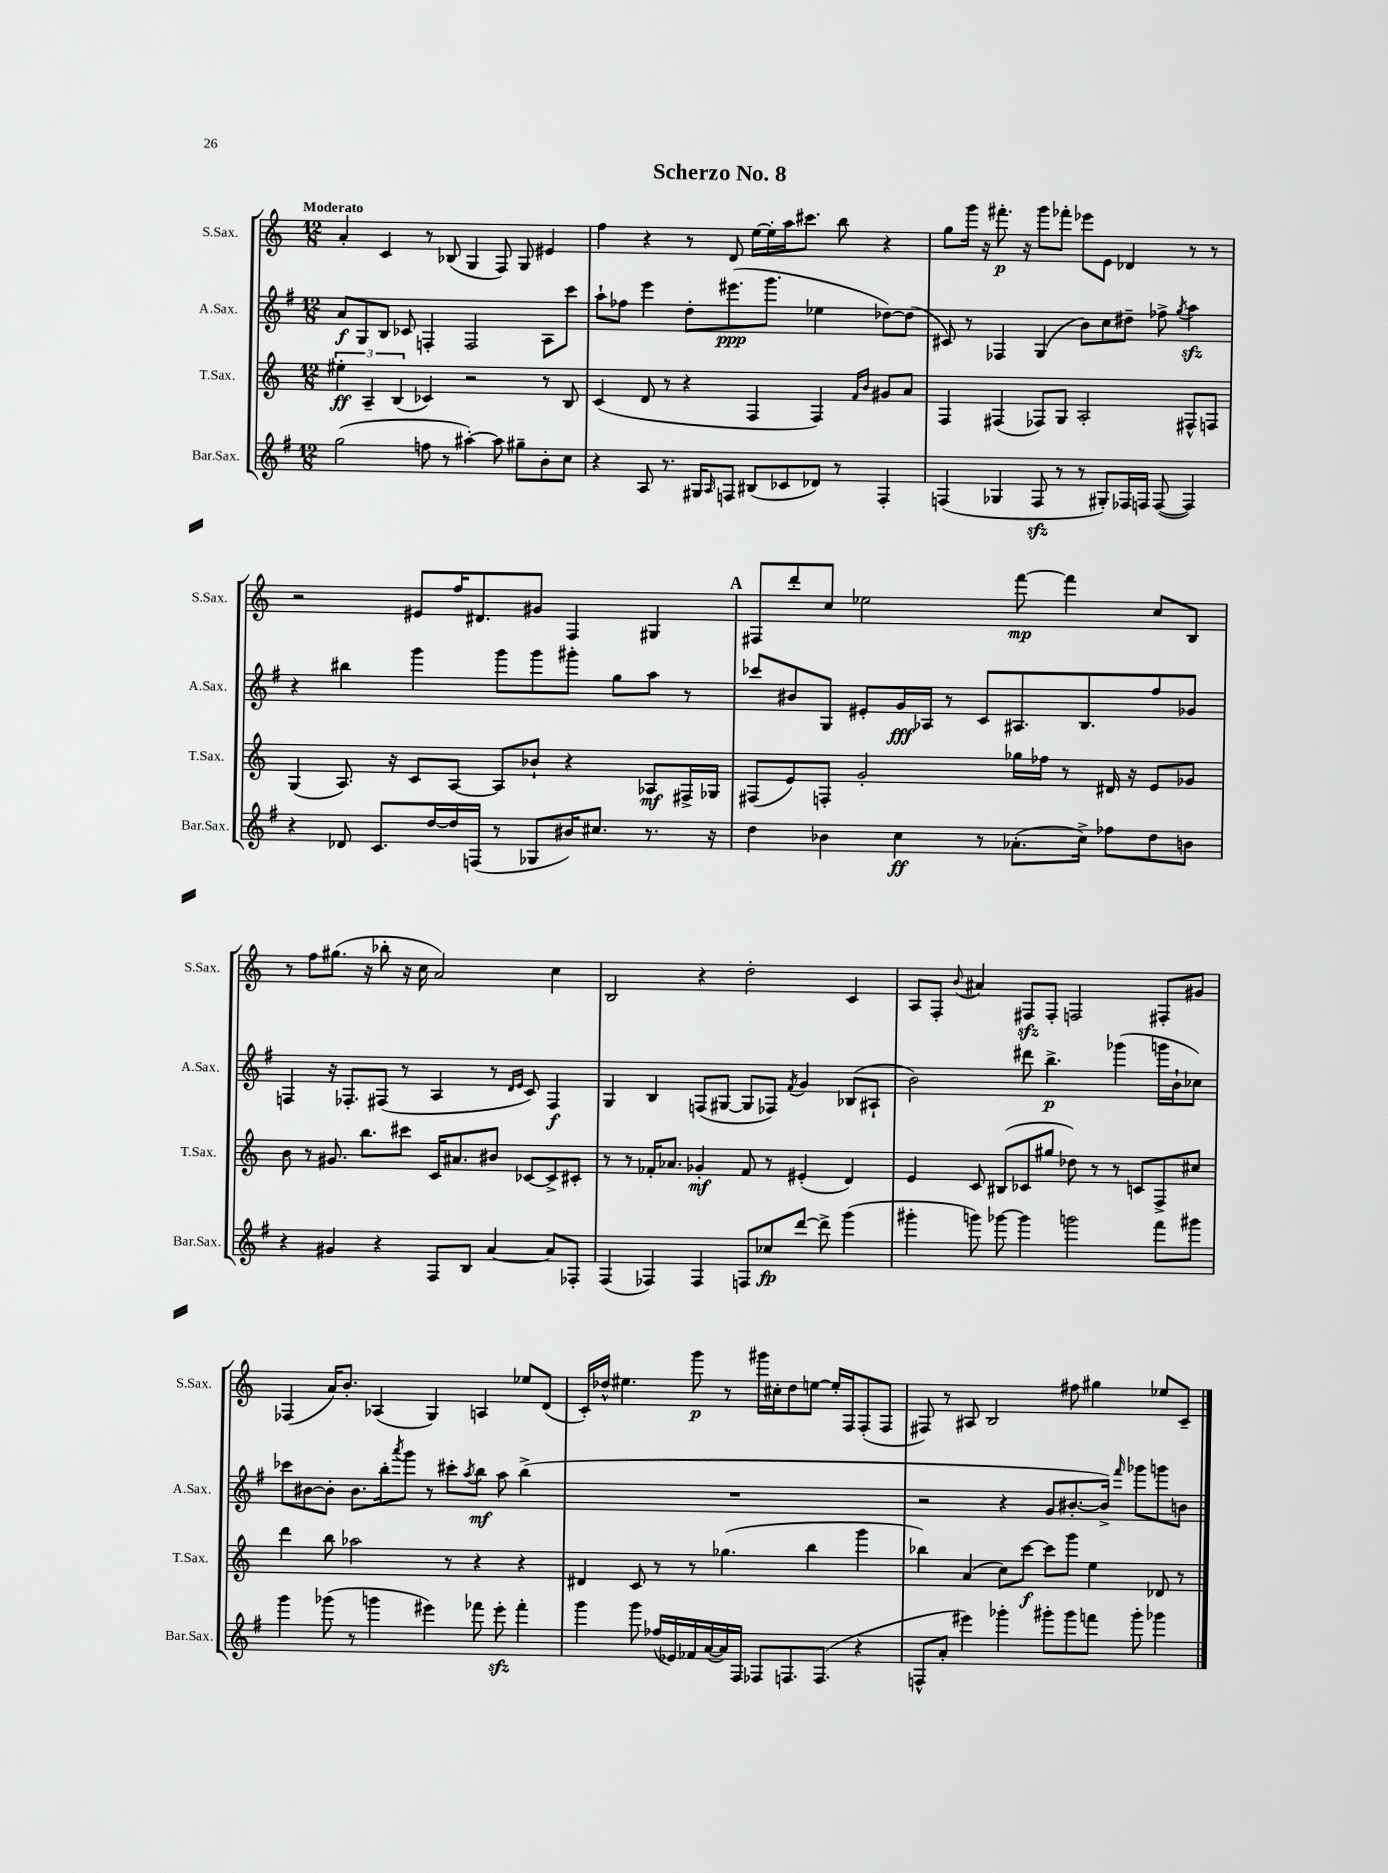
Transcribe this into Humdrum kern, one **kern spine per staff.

**kern	**dynam	**kern	**dynam	**kern	**dynam	**kern	**dynam
*part4	*part4	*part3	*part3	*part2	*part2	*part1	*part1
*staff4	*staff4	*staff3	*staff3	*staff2	*staff2	*staff1	*staff1
*I"Bar.Sax.	*	*I"T.Sax.	*	*I"A.Sax.	*	*I"S.Sax.	*
*I'Bar.Sax.	*	*I'T.Sax.	*	*I'A.Sax.	*	*I'S.Sax.	*
*clefG2	*	*clefG2	*	*clefG2	*	*clefG2	*
*k[f#]	*	*k[]	*	*k[f#]	*	*k[]	*
*M12/8	*	*M12/8	*	*M12/8	*	*M12/8	*
=1	=1	=1	=1	=1	=1	=1	=1
!	!	!	!	!	!	!LO:TX:a:B:t=Moderato	!
(2gg\	.	6ee#X'\	ff	8a/L	f	4a'/	.
.	.	.	.	8G/	.	.	.
.	.	6A~/	.	.	.	.	.
.	.	.	.	8B/J	.	4c/	.
.	.	(6B/	.	.	.	.	.
.	.	.	.	8c-X/	.	.	.
8ffn\	.	4c-X/)	.	4Fn'/	.	8r	.
8r	.	.	.	.	.	(8B-X/	.
[4aa#X'\)	.	2r	.	2F/	.	4G/	.
8aa#\]	.	.	.	.	.	8F/)	.
8gg#X~\L	.	.	.	.	.	8G/	.
8b'\	.	8r	.	8A\L	.	4e#X/	.
8cc\J	.	8B/	.	8ccc\J	.	.	.
=2	=2	=2	=2	=2	=2	=2	=2
4r	.	(4c/	.	8aa`\L	.	4ff\	.
.	.	.	.	8ff-X\J	.	.	.
8A/	.	8d/	.	4eee\	.	4r	.
8.r	.	8r	.	.	.	.	.
.	.	4r	.	8dd'\L	.	8r	.
16G#X/KL	.	.	.	.	.	.	.
16qqA/	.	.	.	.	.	.	.
8Fn/J	.	.	.	(8.eee#X\	ppp	8d/	.
(8B#X/L	.	4F/	.	.	.	[16ee\LL	.
.	.	.	.	8.ggg\J	.	16ee'\]	.
8c-X/	.	.	.	.	.	16aa\J	.
.	.	.	.	.	.	8.ccc#X\J	.
8d-X/J)	.	4F/)	.	4ee-X\	.	.	.
8r	.	.	.	.	.	8bb\	.
.	.	16qqf/LL	.	.	.	.	.
.	.	16qqb/JJ	.	.	.	.	.
4F'/	.	8g#X/L	.	[8dd-X\L)	.	4r	.
.	.	8a/J	.	(8dd-\J]	.	.	.
=3	=3	=3	=3	=3	=3	=3	=3
(4Fn/	.	4F/	.	8c#X/)	.	8gg\L	.
.	.	.	.	8r	.	16ggg\Jk	.
.	.	.	.	.	.	16r	.
4G-X/	.	(4F#X/	.	4F-X/	.	8.fff#X'\	p
.	.	.	.	.	.	16r	.
8Fzz/	.	8F-X/L)	.	(4G/	.	8ggg\L	.
8r	.	8G/J	.	.	.	8fff-X'\J	.
8r	.	2A'/	.	8b\L)	.	8eee-X\L	.
8G#X'/L)	.	.	.	8cc\	.	8e\J	.
16F-X/L	.	.	.	8dd#X~\J	.	4d-X/	.
16Fn/JJ	.	.	.	.	.	.	.
([8F/	.	.	.	8ff-X^\	.	.	.
.	.	.	.	8qgg/	.	.	.
4F/])	.	8F#X^^/L	.	4aazz\	.	8r	.
.	.	8Fn/J	.	.	.	8r	.
!!LO:LB:g=z
=4	=4	=4	=4	=4	=4	=4	=4
4r	.	(4G/	.	4r	.	2r	.
8d-X/	.	8.A/)	.	4bb#X\	.	.	.
8.c/L	.	.	.	.	.	.	.
.	.	16r	.	.	.	.	.
.	.	8c/L	.	4ggg\	.	8e#X/L	.
[16dd/L	.	.	.	.	.	.	.
16dd/]	.	[8A/J	.	.	.	16ff/K	.
(16Fn/JJ	.	.	.	.	.	8.d#X/	.
8r	.	8A/L]	.	8ggg\L	.	.	.
8G-X/L	.	8b-X`/J	.	8ggg\	.	8g#X/J	.
16b#X/K)	.	4r	.	8ggg#X'\J	.	4F/	.
8.cc#X/J	.	.	.	.	.	.	.
.	.	.	.	8gg\L	.	.	.
8.r	.	8A-X/L	mf	8aa\J	.	4G#X/	.
.	.	16F#X^/L	.	8r	.	.	.
16r	.	16G-X/JJ	.	.	.	.	.
!!LO:REH:place=s1:t=A
=5	=5	=5	=5	=5	=5	=5	=5
4dd\	.	(8F#X/L	.	8ccc-X/L	.	8F#X/L	.
.	.	8e/)	.	8b#X/	.	8ddd'/	.
4b-X\	.	8Fn'/J	.	8G/J	.	8cc/J	.
.	.	2g'/	.	8e#X'/L	.	2ee-X\	.
4cc\	ff	.	.	16g/L	fff	.	.
.	.	.	.	16A-X/JJ	.	.	.
.	.	.	.	8r	.	.	.
8r	.	.	.	8c/L	.	.	.
(8.a-X'\L	.	16gg-X\LL	.	8.A#X/	.	[8fff\	mp
.	.	16ff-X\JJ	.	.	.	.	.
.	.	8r	.	.	.	4fff\]	.
16cc^\Jk)	.	.	.	8.B/	.	.	.
8ff-X\L	.	16d#X/	.	.	.	.	.
.	.	16r	.	.	.	.	.
8dd\	.	8e/L	.	8ff#/	.	8cc/L	.
8bn\J	.	8g-X/J	.	8g-X/J	.	8B/J	.
!!LO:LB:g=z
=6	=6	=6	=6	=6	=6	=6	=6
4r	.	8b\	.	4Fn/	.	8r	.
.	.	8r	.	.	.	8ff\L	.
4g#X/	.	8.g#X/	.	16r	.	(8.gg#X\J	.
.	.	.	.	8.F-X'/L	.	.	.
.	.	8.bb\L	.	.	.	16r	.
4r	.	.	.	(8F#X/J	.	8bb-X'\	.
.	.	8ccc#X\J	.	8r	.	16r	.
.	.	.	.	.	.	16cc\	.
8F#/L	.	16c/KL	.	4A/	.	2a/)	.
.	.	8.a#X/	.	.	.	.	.
8B/J	.	.	.	.	.	.	.
[4a/	.	8b#X/J	.	8r	.	.	.
.	.	.	.	16qqd/LL	.	.	.
.	.	.	.	16qqe/JJ	.	.	.
.	.	[8c-X/L	.	8c/)	.	.	.
8a/L]	.	8c-^/]	.	4F#/	f	4cc\	.
8F-X'/J	.	8c#X'/J	.	.	.	.	.
=7	=7	=7	=7	=7	=7	=7	=7
(4F#/	.	8r	.	4G/	.	2B/	.
.	.	8r	.	.	.	.	.
4F-X/)	.	16f-X'/KL	.	4B/	.	.	.
.	.	8.a-X/J	.	.	.	.	.
4F-/	.	4g-X'/	mf	(8Fn/L	.	4r	.
.	.	.	.	[8G#X/J	.	.	.
8Fn/L	.	8f-/	.	8G#/L]	.	2dd'\	.
8cc-X/	fp	8r	.	8F-X/J)	.	.	.
.	.	.	.	8qf#/	.	.	.
[8ddd/J	.	(4e#X'/	.	4g/	.	.	.
8ddd^\]	.	.	.	.	.	.	.
(4ggg\	.	4d/)	.	(8B-X/L	.	4c/	.
.	.	.	.	8A#X`/J	.	.	.
=8	=8	=8	=8	=8	=8	=8	=8
4ggg#X'\	.	4e/	.	2b\)	.	8A/L	.
.	.	.	.	.	.	8F'/J	.
.	.	.	.	.	.	8qqb/	.
8gggn\)	.	8c/	.	.	.	4a#X/	.
[8ggg-X\	.	(8B#X/L	.	.	.	.	.
4ggg-\]	.	8c-X/	.	8ddd#X\	.	8F#Xzz/L	.
.	.	8gg#X/J	.	4.bb^\	p	8F#'/J	.
2gggn\	.	8dd-X\)	.	.	.	2Fn/	.
.	.	8r	.	.	.	.	.
.	.	8r	.	(4ggg-X\	.	.	.
.	.	8cn/L	.	.	.	.	.
8fff#\L	.	8F^/	.	16gggn\LL	.	8F#X'/L	.
.	.	.	.	16b`\J	.	.	.
8ggg#X\J	.	8cc#X/J	.	8cc-X\J)	.	8g#X/J	.
!!LO:LB:g=z
=9	=9	=9	=9	=9	=9	=9	=9
4ggg\	.	4ddd\	.	8ccc-X\L	.	(4F-X/	.
.	.	.	.	[8b#X\	.	.	.
(8ggg-X\	.	8bb\	.	8b#'\J]	.	16a/KL)	.
.	.	.	.	.	.	8.b'/J	.
8r	.	2aa-X\	.	8.b#\L	.	.	.
4gggn\	.	.	.	.	.	(4A-X/	.
.	.	.	.	16bb'\k	.	.	.
.	.	.	.	8qaaa/	.	.	.
.	.	.	.	8ggg\J	.	.	.
4eee#X\)	.	.	.	8r	.	4G/)	.
.	.	8r	.	8ccc#X'\L	.	.	.
.	.	.	.	8qaa/	.	.	.
8fff-X\	.	4r	.	8bb\J	mf	4An/	.
8eee#zz'\	.	.	.	8aa\	.	.	.
4fff-'\	.	4r	.	(4bb^\	.	8ee-X/L	.
.	.	.	.	.	.	(8d/J	.
=10	=10	=10	=10	=10	=10	=10	=10
4ggg\	.	4d#X/	.	1.r	.	16c'/LL)	.
.	.	.	.	.	.	16dd-X^^/JJ	.
.	.	.	.	.	.	4.ee#X\	.
8ggg\	.	8c/	.	.	.	.	.
(16ff-X/LL	.	8r	.	.	.	.	.
16e-X/)	.	.	.	.	.	.	.
16f-X/	.	8r	.	.	.	8ggg\	p
([16a/	.	.	.	.	.	.	.
16a/])	.	(4.gg-X\	.	.	.	8r	.
16F#/JJ	.	.	.	.	.	.	.
8F-X/L	.	.	.	.	.	16ggg#X\LL	.
.	.	.	.	.	.	16cc#X'\J	.
8.Fn/	.	.	.	.	.	8dd-\	.
.	.	4bb\	.	.	.	[8een\J	.
(8.F/J	.	.	.	.	.	.	.
.	.	.	.	.	.	16ee'/LL]	.
.	.	.	.	.	.	16F/J	.
4r	.	4ggg\	.	.	.	(8F'/	.
.	.	.	.	.	.	8F/J	.
=11	=11	=11	=11	=11	=11	=11	=11
8Fn^^/L	.	4bb-X\)	.	2r	.	8F#X/)	.
8a'/J	.	.	.	.	.	8r	.
4eee#X\)	.	(4a/	.	.	.	8A#X/	.
.	.	.	.	.	.	2B/	.
4ggg-X'\	.	8cc\L)	.	4r	.	.	.
.	.	[8ccc\J	f	.	.	.	.
8ggg#X'\L	.	8ccc\L]	.	8g/L	.	.	.
8ggg#\	.	8ggg\J	.	[8.b#X'/	.	8ff#X\	.
8fffn\J	.	4ee\	.	.	.	4gg#X\	.
.	.	.	.	16b#^/Jk])	.	.	.
.	.	.	.	16qqfff#/	.	.	.
8ggg#'\	.	.	.	8ggg-X\L	.	.	.
4ggg-X\	.	8d-X/	.	8gggn\	.	8ee-X/L	.
.	.	8r	.	8bn\J	.	8c~/J	.
==	==	==	==	==	==	==	==
*-	*-	*-	*-	*-	*-	*-	*-
